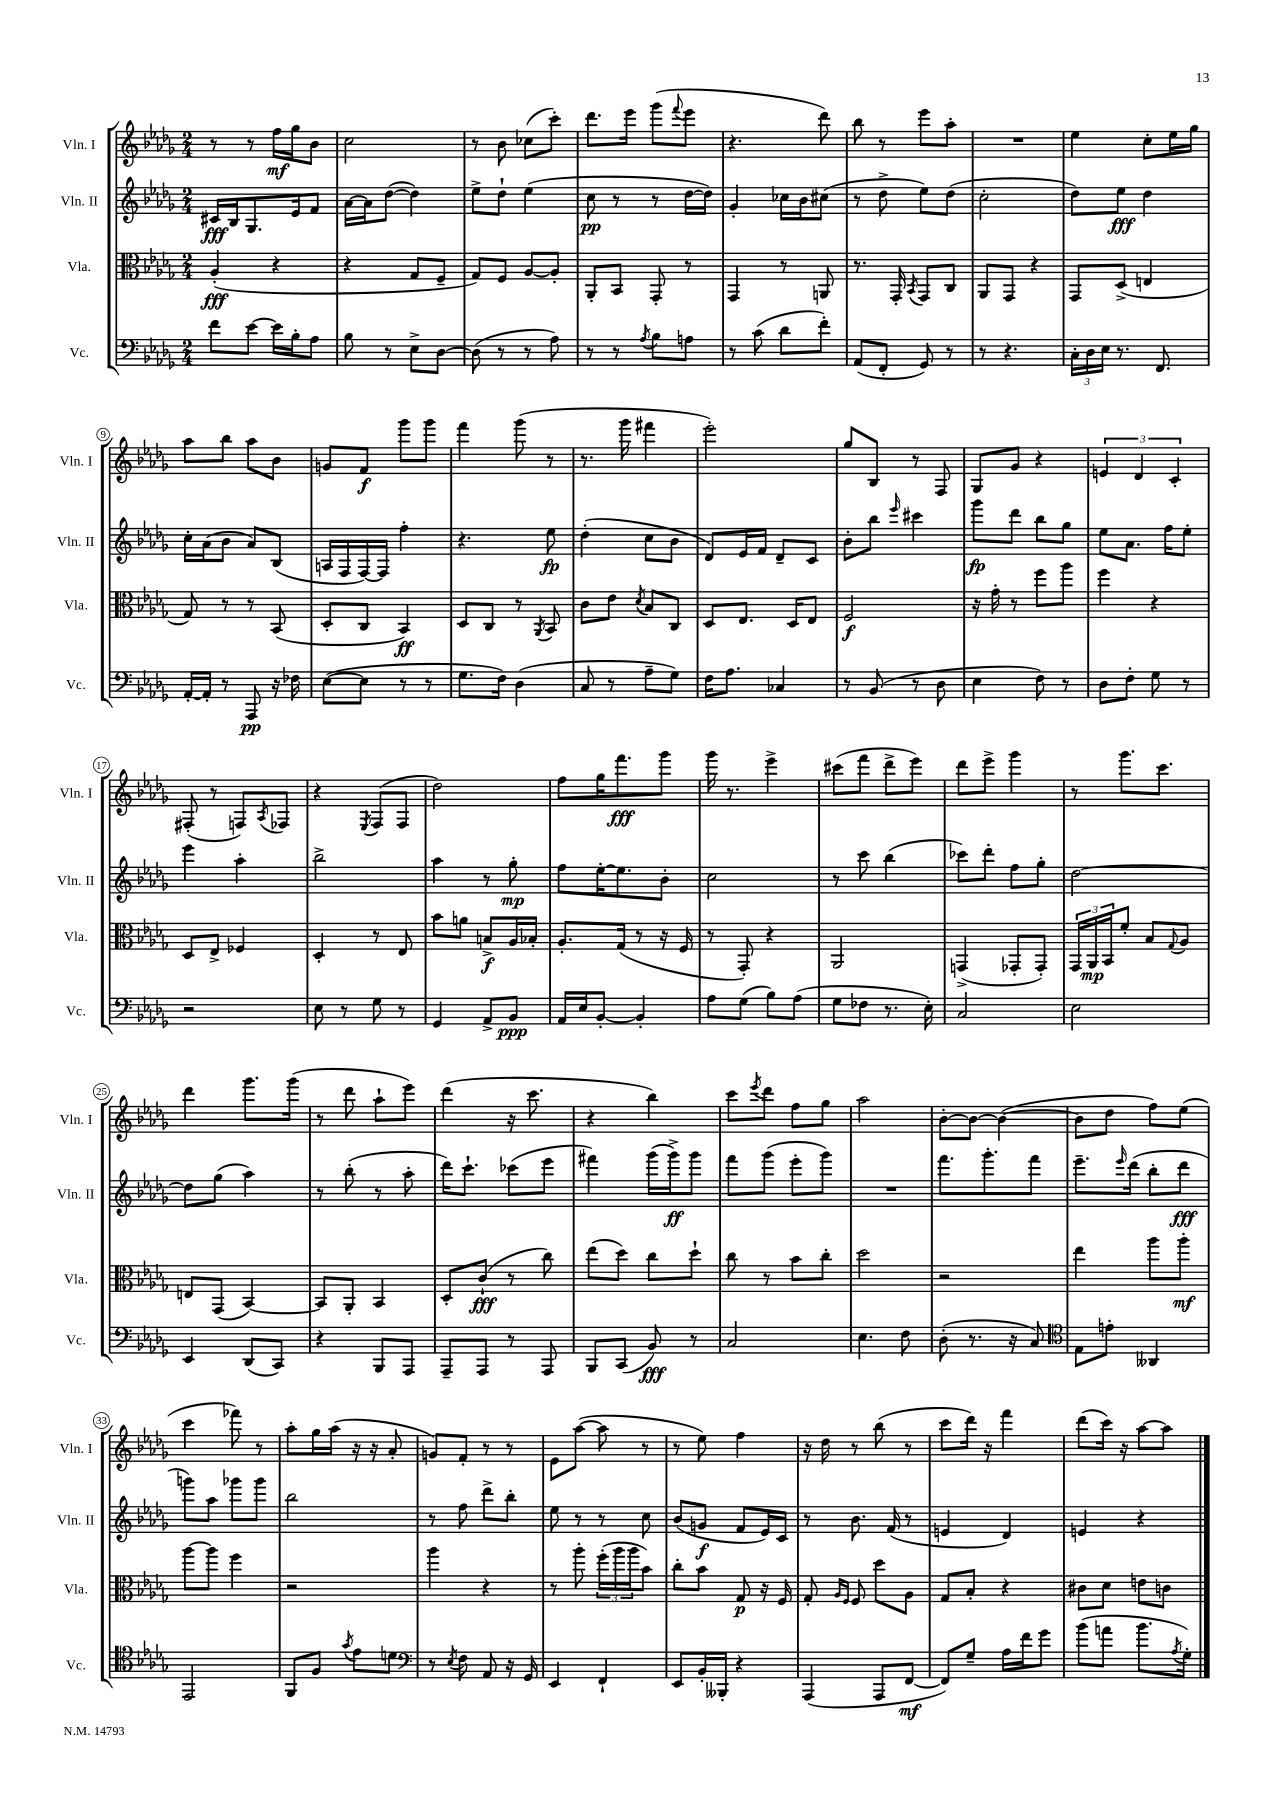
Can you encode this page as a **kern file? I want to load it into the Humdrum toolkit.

**kern	**kern	**kern	**kern
*staff4	*staff3	*staff2	*staff1
*clefF4	*clefC3	*clefG2	*clefG2
*k[b-e-a-d-g-]	*k[b-e-a-d-g-]	*k[b-e-a-d-g-]	*k[b-e-a-d-g-]
*M2/4	*M2/4	*M2/4	*M2/4
8f	(4A-'	16c#	8r
.	.	16B-	.
[8e-	.	8.G-	8r
16e-]	4r	.	16ff
16B-'	.	16e-	16gg-
8A-	.	8f	8b-
=	=	=	=
8B-	4r	[16a-	2cc
.	.	16a-]	.
8r	.	([8dd-	.
8E-^	8G-	4dd-])	.
[8D-	8F~	.	.
=	=	=	=
(8D-]	8G-)	8ee-^	8r
8r	8F	8dd-`	8b-
8r	[8A-	(4ee-	(8cc-
8A-)	8A-']	.	8ccc')
=	=	=	=
8r	8AA-'	8cc	8.ddd-
8r	8BB-	8r	.
.	.	.	16eee-
8qA-	.	.	.
8B-	8GG-'	8r	(8ggg-
.	.	.	8qqfff
8A	8r	[16dd-	8eee-
.	.	16dd-])	.
=	=	=	=
8r	4GG-	4g-'	4.r
(8c	.	.	.
8d-	8r	16cc-	.
.	.	16b-	.
8f')	8AA	(8cc#	8ddd-)
=	=	=	=
(8AA-	8.r	8r	8bb-
8FF'	.	8dd-^	8r
.	16GG-'	.	.
.	8qBB-	.	.
8GG-)	8GG-	8ee-)	8eee-
8r	8C	(8dd-	8aa-'
=	=	=	=
8r	8AA-	2cc'	2r
4.r	8GG-	.	.
.	4r	.	.
=	=	=	=
24C'	8GG-	8dd-)	4ee-
24D-	.	.	.
24E-	.	.	.
8.r	(8D-^	8ee-	.
.	4E	4dd-	8cc'
8.FF	.	.	.
.	.	.	16ee-
.	.	.	16gg-
=	=	=	=
[16AA-'	8G-)	16cc'	8aa-
16AA-']	.	(16a-	.
8r	8r	8b-	8bb-
8AAA-	8r	8a-)	8aa-
16r	(8BB-	(8B-	8b-
16F-	.	.	.
=	=	=	=
([8E-	8D-'	16A	8g
.	.	16F	.
8E-]	8C	[16F)	8f
.	.	16F]	.
8r	4BB-)	4ff'	8ggg-
8r	.	.	8ggg-
=	=	=	=
8.G-	8D-	4.r	4fff
.	8C	.	.
16F)	.	.	.
(4D-	8r	.	(8ggg-
.	8qAA-	.	.
.	8BB-	8ee-	8r
=	=	=	=
8C	8c	(4dd-'	8.r
8r	8e-	.	.
.	.	.	16ggg-
.	8qd-	.	.
8A-~	8B-	8cc	4fff#
8G-)	8C	8b-	.
=	=	=	=
16F	8D-	8d-)	2eee-')
8.A-	.	.	.
.	8.E-	16e-	.
.	.	16f	.
4C-	.	8d-~	.
.	16D-	.	.
.	8E-	8c	.
=	=	=	=
8r	2F	8b-'	8gg-
(8BB-	.	8bb-	8B-
.	.	16qqeee-	.
8r	.	4ccc#	8r
8D-	.	.	8F
=	=	=	=
4E-	16r	8ggg-	8G-
.	16g-'	.	.
.	8r	8ddd-	8g-
8F)	8ff	8bb-	4r
8r	8aa-	8gg-	.
=	=	=	=
8D-	4ff	8ee-	6e
8F'	.	8.a-	.
.	.	.	6d-
8G-	4r	.	.
.	.	16ff	.
.	.	.	6c'
8r	.	8ee-'	.
=	=	=	=
2r	8D-	4eee-	(8F#'
.	8E-^	.	8r
.	4F-	4aa-'	8F)
.	.	.	8qA-
.	.	.	8F-
=	=	=	=
8E-	4D-'	2bb-^	4r
8r	.	.	.
.	.	.	8qE-
8G-	8r	.	(8F
8r	8E-	.	8F
=	=	=	=
4GG-	8b-	4aa-	2dd-)
.	8a	.	.
8AA-^	8B^	8r	.
8BB-	16A-	8gg-'	.
.	16B-'	.	.
=	=	=	=
16AA-	8.A-'	8ff	8ff
16E-	.	.	.
[8BB-'	.	[16ee-'	16gg-
.	(16G-	8.ee-]	8.fff
4BB-']	8r	.	.
.	16r	8b-'	8ggg-
.	16F	.	.
=	=	=	=
8A-	8r	2cc	16ggg-
.	.	.	8.r
(8G-	8GG-')	.	.
8B-)	4r	.	4eee-^
(8A-	.	.	.
=	=	=	=
8G-	2AA-	8r	(8ccc#
8F-	.	8ccc	8fff
8.r	.	(4bb-	8ddd-^
.	.	.	8eee-)
16E-')	.	.	.
=	=	=	=
2C	(4GG^	8ccc-)	8ddd-
.	.	8ddd-'	8eee-^
.	8GG-'	8ff	4ggg-
.	8GG-')	8gg-'	.
=	=	=	=
2E-	24GG-	[2dd-	8r
.	24AA-	.	.
.	24BB-	.	.
.	8f'	.	8.ggg-
.	8B-	.	.
.	.	.	8.ccc
.	8qqG-	.	.
.	8A-	.	.
=	=	=	=
4EE-	8E	8dd-]	4ddd-
.	(8GG-	(8gg-	.
(8DD-	[4BB-)	4aa-)	8.ggg-
8CC)	.	.	.
.	.	.	(16ggg-
=	=	=	=
4r	8BB-]	8r	8r
.	8AA-'	(8bb-'	8ddd-
8BBB-	4BB-	8r	8aa-`
8AAA-	.	8aa-'	8eee-)
=	=	=	=
8AAA-~	8D-'	16ddd-)	(4ddd-
.	.	8.ccc`	.
8AAA-	(8c`	.	.
8r	8r	(8ccc-	16r
.	.	.	8.ccc
8AAA-	8cc)	8eee-	.
=	=	=	=
8BBB-	(8ee-	4fff#)	4r
(8CC	8dd-)	.	.
8BB-)	8cc	(16ggg-	4bb-)
.	.	16ggg-^)	.
8r	8dd-`	8ggg-	.
=	=	=	=
2C	8cc	8fff	8ccc
.	.	.	8qeee-
.	8r	(8ggg-	8ddd-
.	8b-	8eee-'	8ff
.	8cc'	8ggg-)	8gg-
=	=	=	=
4.E-	2dd-	2r	2aa-
8F	.	.	.
=	=	=	=
(8D-'	2r	8.fff	[8b-'
8.r	.	.	8b-_
.	.	8.ggg-'	.
.	.	.	(4b-_
16r	.	.	.
8C)	.	8fff	.
=	=	=	=
*clefC4	*	*	*
8E-	4ee-	8.eee-~	8b-]
8e'	.	.	8dd-
.	.	16qqeee-	.
.	.	(16ddd-	.
4AA--	8aa-	8bb-'	8ff)
.	8aa-'	8ddd-	(8ee-
=	=	=	=
2EE-	[8aa-	8ggg)	4ccc
.	8aa-]	8aa-	.
.	4ff	8ggg-	8fff-)
.	.	8ggg-	8r
=	=	=	=
8FF	2r	2bb-	8aa-'
8F	.	.	16gg-
.	.	.	(16aa-
8qg-	.	.	.
8e-	.	.	16r
.	.	.	16r
8d	.	.	8a-'
=	=	=	=
*clefF4	*	*	*
8r	4aa-	8r	8g)
8qE-	.	.	.
8F	.	8ff	8f'
8AA-	4r	8ddd-^	8r
16r	.	8bb-'	8r
16GG-	.	.	.
=	=	=	=
4EE-	8r	8ee-	8e-
.	8aa-'	8r	([8aa-
4FF`	(24ff'	8r	8aa-]
.	24aa-	.	.
.	24aa-	.	.
.	8b-)	8cc	8r
=	=	=	=
8EE-	8cc'	(8b-	8r
16BB-'	8b-	8g	8ee-)
16BBB--'	.	.	.
4r	8G-	8f	4ff
.	16r	16e-)	.
.	16F	16c	.
=	=	=	=
(4AAA-	8G-'	8r	16r
.	.	.	16dd-
.	16qqA-	.	.
.	16qqF	.	.
.	8F	8.b-	8r
8AAA-	8dd-	.	(8bb-
.	.	(16f	.
[8FF	8A-	8r	8r
=	=	=	=
8FF])	8G-	4e	8ccc
8G-~	8B-'	.	16ddd-)
.	.	.	16r
16A-	4r	4d-)	4fff
16f	.	.	.
8g-	.	.	.
=	=	=	=
(8b-	8c#	4e	(8ddd-
8a	8d-	.	16ccc)
.	.	.	16r
8.b-	8e	4r	[8aa-
.	8c	.	8aa-]
8qA-	.	.	.
16G-')	.	.	.
==	==	==	==
*-	*-	*-	*-
